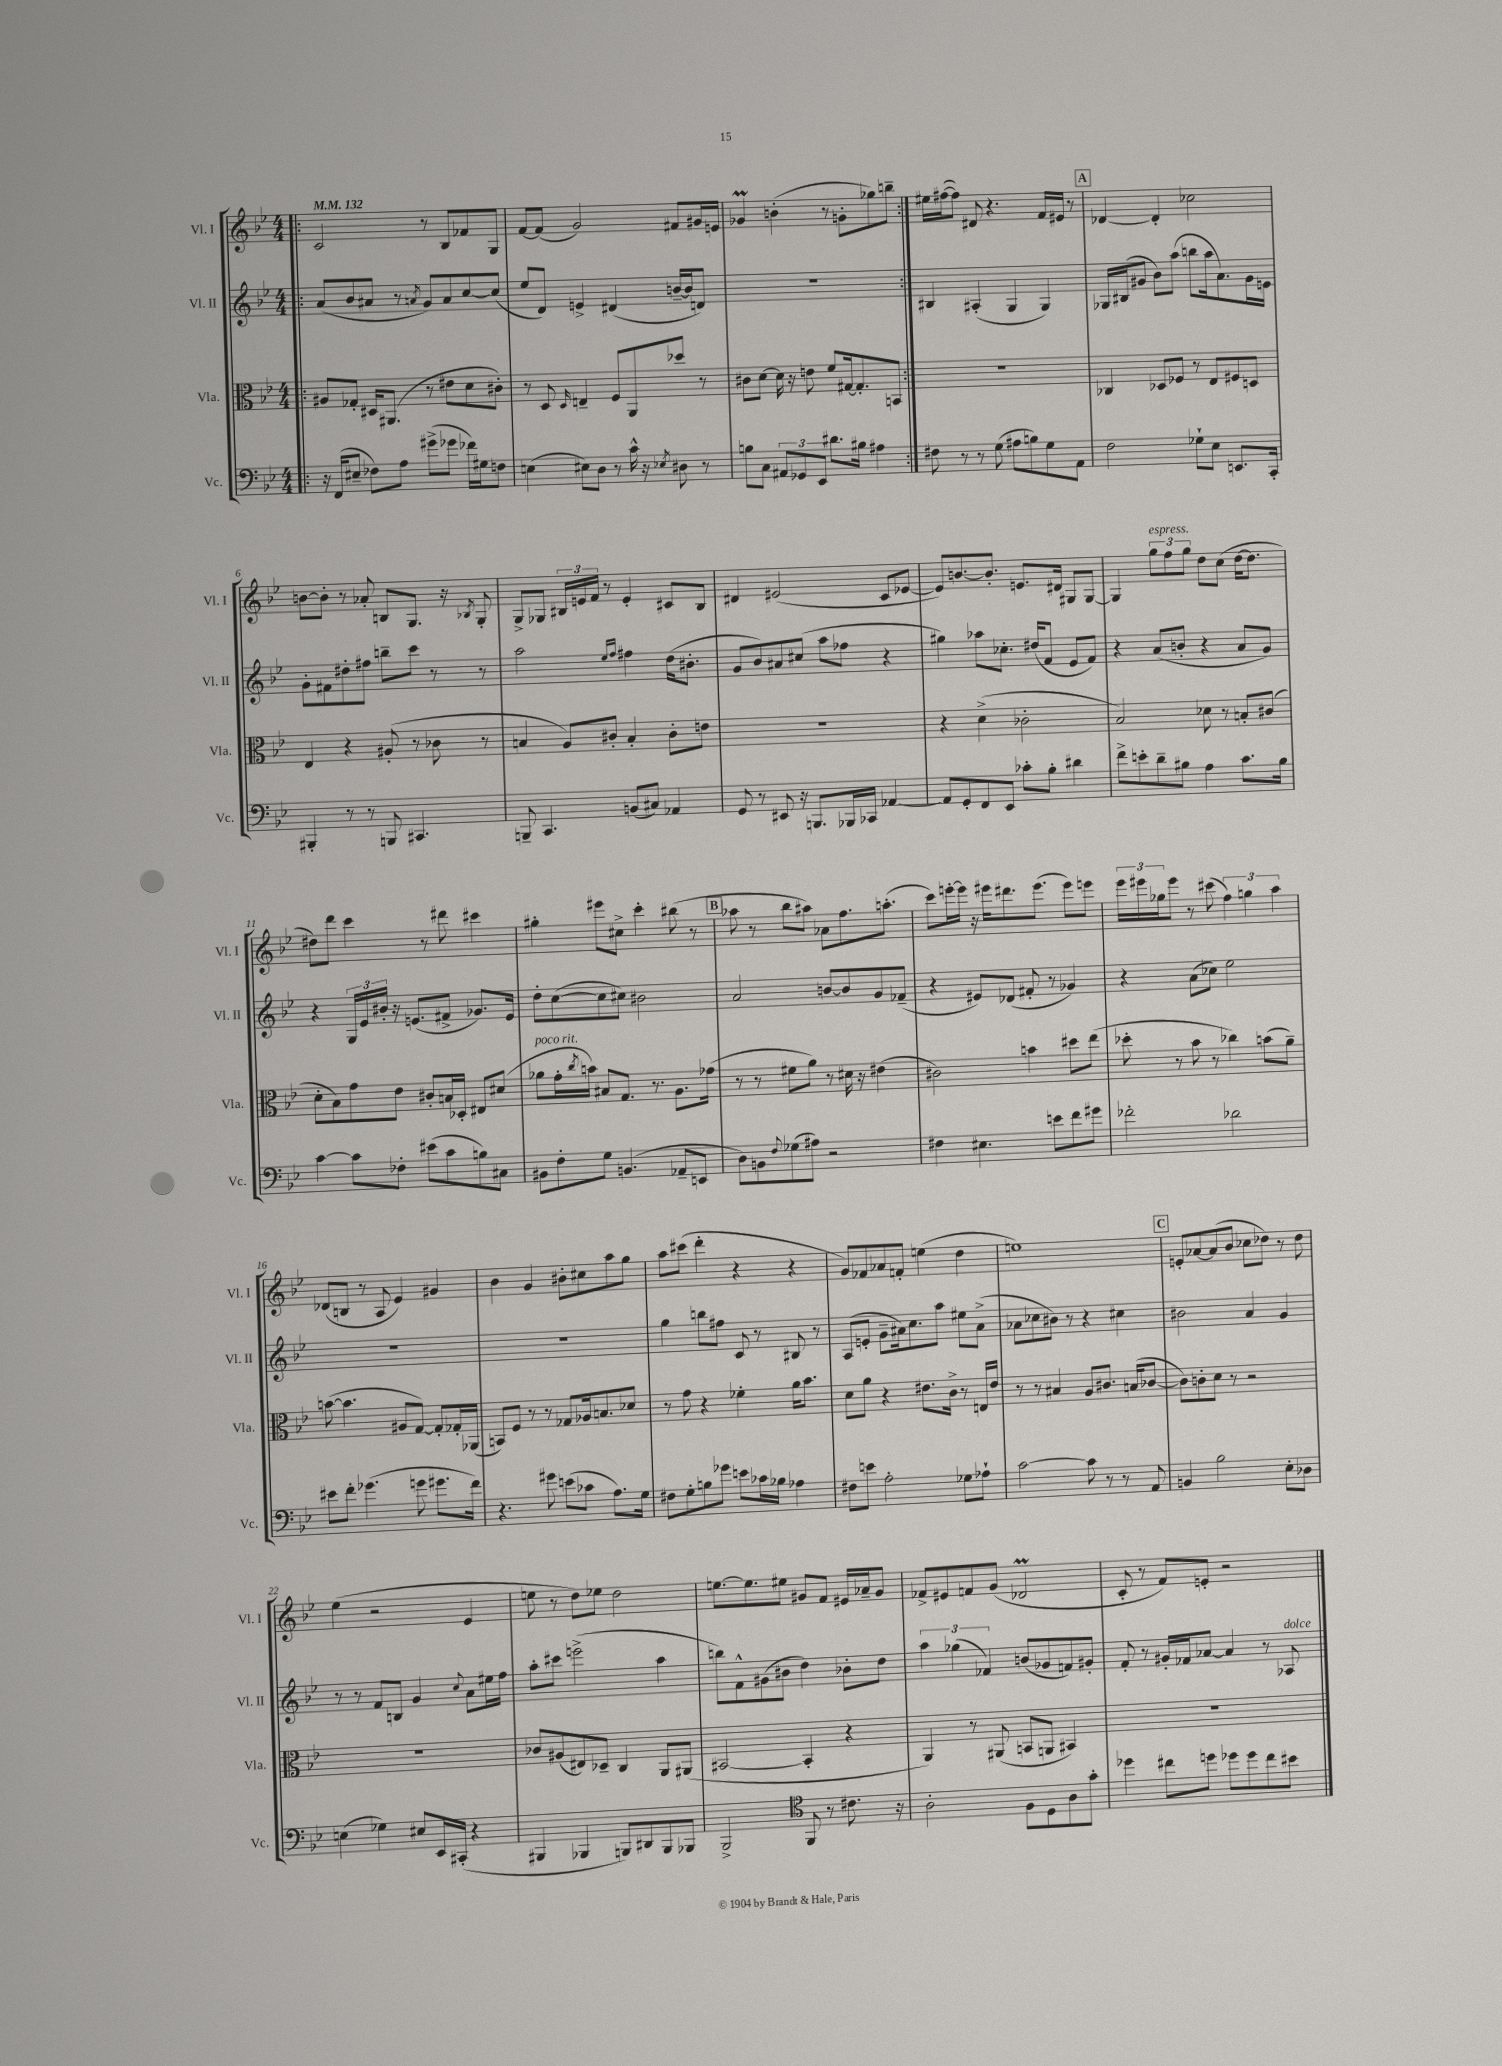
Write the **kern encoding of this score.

**kern	**kern	**kern	**kern
*part4	*part3	*part2	*part1
*staff4	*staff3	*staff2	*staff1
*I"Vc.	*I"Vla.	*I"Vl. II	*I"Vl. I
*I'Vc.	*I'Vla.	*I'Vl. II	*I'Vl. I
*clefF4	*clefC3	*clefG2	*clefG2
*k[b-e-]	*k[b-e-]	*k[b-e-]	*k[b-e-]
*M4/4	*M4/4	*M4/4	*M4/4
*MM132	*MM132	*MM132	*MM132
=1!|:	=1!|:	=1!|:	=1!|:
16r	8A#X/L	(8a/L	2c/
(16FF/KL	.	.	.
8E#X~/J	8G-X'/J	8b-/	.
8F-X\L)	16D#X/KL	8a#X/J	.
.	(8.AA#X/J	.	.
8A\J	.	8r	.
.	.	8qan/	.
(8g#X^\L	8r	8g/L)	8r
8g-X\J	8e#X\L	8a/	8B-/L
16f-X\LL)	8d\	[8cc/	8f-X/
16G#X\J	.	.	.
8Fn\J	8c#X'\J)	(8cc/J]	8G/J
=2	=2	=2	=2
(4En\	8r	8ee-/L	[8f/L
.	8D/	8d/J)	(8f/J]
.	16qqD/	.	.
8E#X\L)	4En~/	4en^/	2g/)
8D\J	.	.	.
8r	8F/L	(4d#X/	.
16c^^\	8AA/	.	.
16r	.	.	.
8qE-X/	.	.	.
8D#X\	8dd-X/J	[16bn~/LL	8f#X/L
.	.	16b/J]	.
8r	8r	8dn/J)	16g#X/L
.	.	.	16en/JJ
=3	=3	=3	=3
8Bn\L	8c#X\L	1r	4g-XM/
8C\J	[8d\J	.	.
12AA#X/L	16d\]	.	(4bn'\
.	16r	.	.
12GG-X/	.	.	.
.	8en\	.	.
12EE-/J	.	.	.
8.d#X\L	8f/L	.	8r
.	[16G#X/k	.	8gn'\L
16B#X\Jk	8.G#'/]	.	.
4A#X\	.	.	8gg-X\)
.	8BBn/J	.	8bbn~\J
=4:|!	=4:|!	=4:|!	=4:|!
8F#X\	1r	4B#X/	16ee#X\LL
.	.	.	([16ff#X\J
8r	.	.	8ff#\J])
8r	.	(4A#X'/	8d#X/
(8G\	.	.	4.r
8A#X\L	.	4G/	.
8Bn\)	.	.	.
8G\	.	4G/)	16f/LL
.	.	.	16e#X/JJ
8AA\J	.	.	8r
!!LO:REH:place=s1:t=A
=5	=5	=5	=5
2F\	4C-X/	16G-X/LL	[4d-X/
.	.	(16B#X/J	.
.	.	8g#X/J	.
.	8D-X/L	8b-\L)	4d-'/]
.	8F-X/J	(8aa\J	.
8G-X`\L	8r	8bbn\L	2cc-X\
8E-\J	8E-/L	16aa\k	.
.	.	8.a\)	.
8.EEn/L	8F#X/	.	.
.	8Dn/J	16g#\L	.
16CC'/Jk	.	16en\JJ	.
!!LO:LB:g=z
=6	=6	=6	=6
4BBB#X'/	4E-/	8g'\L	[8bn\L
.	.	8f#X\	8b'\J]
8r	4r	8dd#X'\	8r
8r	.	8ff#X\J	8a-X'/
8BBBn/	(8A#X'/	8bbn~\L	8Bn/L
4.CC#X/	8r	8ccc\J	8.G/J
.	8c-X\	8r	.
.	.	.	16r
.	.	.	8qB-X/
.	8r	8r	8G'/
=7	=7	=7	=7
8BBBn~/	4Bn/	2aa\	8G^/L
4.CC/	.	.	8G-X/J
.	8A/L)	.	24B#X/LL
.	.	.	24en/
.	.	.	24f/JJ
.	8c#X'/J	.	8r
.	.	16qqee-/LL	.
.	.	16qqff/JJ	.
(8BBn/L	4B'/	4ff#X\	4e'/
8C#X/J)	.	.	.
4AA-X/	8c#'\L	(16dd\KL	8c#X/L
.	.	8.b#X'\J	.
.	8en\J	.	8B#/J
=8	=8	=8	=8
8GG/	1r	8g/L	4d#X/
8r	.	8b-/)	.
8EE#X/	.	8a#X/	(2e#X/
16r	.	(8cc#X/J	.
8.BBBn/L	.	.	.
.	.	8aa\L	.
16BBB-X/L	.	8ff-X\J	.
16CC-X/JJ	.	.	.
[4AA-X/	.	4r	8c/L
.	.	.	[8e-X/J
=9	=9	=9	=9
8AA-/L]	4r	4gg#X\)	8e-/L])
8GG'/	.	.	[8.bn/
8FF/	(4d^\	8aa-X\L	.
.	.	.	8.b'/J]
8EE-/J	.	8.cc-X'\J	.
8c-X'\L	2c-X'\	.	8.en/L
.	.	(16dd#X/KL	.
8B-'\J	.	8f/J	.
.	.	.	16d#X/Jk
4d#X\	.	8e-/L	8G#X/L
.	.	8f/J)	[8G#/J
=10	=10	=10	=10
8f^\L	2B-/)	4r	4G#/]
8en'\	.	.	.
!	!	!	!LO:TX:a:i:t=espress.
8d~\	.	(8a/L	12gg\L
.	.	.	12ff\
8B#X\J	.	8bn'/J	.
.	.	.	12gg\J
4A\	8d-X\	4r	8dd\L
.	8r	.	(8cc\J
8.c\L	8Bn'/L	8a/L	[16dd\KL
.	.	.	8.dd\J]
.	(8c#X/J	8g/J)	.
16B#\Jk	.	.	.
!!LO:LB:g=z
=11	=11	=11	=11
[4c\	8d'\L	4r	8dd#X\L)
.	8B-\)	.	8ddd\J
8c\L]	8g\	24G/LL	4ccc\
.	.	24e-/	.
.	.	24b#X'/JJ	.
8F-X'\J	8e-\J	16r	.
.	.	(8.en/L	.
(8e#X\L	8c#X'/L	.	8r
8c\	16Bn/L	8f#X^/J	8ddd#X\
.	16D-X'/JJ	.	.
8Bn\)	8E#X/L	8.g-X/L)	4ccc#X\
8C#X\J	(8d#X/J	.	.
.	.	16e/Jk	.
=12	=12	=12	=12
!	!LO:TX:a:i:t=poco rit.	!	!
8BB#X\L	8a-X\L	8dd'\L	4gg#X'\
8F'\	16g'\L	([8cc\	.
.	8qcc/	.	.
.	16bn\JJ)	.	.
8G\J	8B#X/L	8cc\]	8eee#X\L
(4.BBn/	8.G/J	8cc#X\J)	8cc#X^\J
.	.	2b#X\	4ccc'\
.	8.r	.	.
8AA-X~/L	8.A\L	.	(8bb#X\
8EEn/J	.	.	8r
.	(16g-X\Jk	.	.
!!LO:REH:place=s1:t=B
=13	=13	=13	=13
8D\L)	8r	2a/	8aa-X\
8BBn\	8r	.	8r
8qqF/	.	.	.
(8G-X\	8f#X\L	.	8bb-\L
8A#X\J)	8a\J)	.	8aa#X\J)
2r	8r	[8bn/L	8a-X\L
.	16d#X\	8b/]	8.ff\
.	16r	.	.
.	(4e#X\	8g/	.
.	.	.	(8.aan'\J
.	.	(8f-X~/J	.
=14	=14	=14	=14
4F#X\	2c#X\)	4r	8ccc\L)
.	.	.	[16eeen'\L
.	.	.	16eee\JJ]
4.E#X\	.	8e#X/L)	16r
.	.	.	16eee#X\KL
.	.	(8d-X/J	8.ddd#X\
.	4bn\	8f#X'/	.
.	.	.	(8.eee#\J
8en\L	.	8r	.
8f\	8dd#X\L	4g-X/)	8eee#\L)
8g#X\J	(8ee-\J	.	8eeen\J
=15	=15	=15	=15
2f-X'\	8dd-X'\	4r	24eee-\LL
.	.	.	24eee#X\
.	.	.	24gg-X\J
.	8r	.	8eee#\J
.	8b-\	(8a\L	8r
.	8r	8cc-X\J)	(8ccc#X\
2d-X\	4cc-X\)	2ee-\	6ff\)
.	.	.	6ggn\
.	(8bn\L	.	.
.	.	.	6aa\
.	8a~\J)	.	.
!!LO:LB:g=z
=16	=16	=16	=16
8e#X\L	([8bn\	1r	(8d-X/L
8f'\J	4.b\]	.	8Bn/J
(4.g-X\	.	.	8r
.	.	.	8A/
.	8A#X/L	.	4e-/)
8gn\	[8G/J)	.	.
8.g#X\L	8G'/L]	.	4g#X/
.	16G-X'/L	.	.
16f\Jk)	(16AA-X/JJ	.	.
=17	=17	=17	=17
4.r	8BBn/L)	1r	4b-\
.	8F/J	.	.
.	8r	.	4g/
8g#X\	8r	.	.
(8en\L	8G-X/L	.	8b#X'\L
8c-X\J	16A-X/k	.	8cc#X\
.	8.Bn/	.	.
8.A\L)	.	.	8aa\
.	8d-X/J	.	8gg\J
16G\Jk	.	.	.
=18	=18	=18	=18
8F#X\L	8r	4gg\	8aa\L
8G'\	8g\	.	(8ccc#X\J
8Bn\	4r	8bbn\L	4ddd'\
8g-X\J	.	8ff#X\J	.
8en\L	4f-X'\	8c/	4r
16c-X\L	.	8r	.
16B-X\JJ	.	.	.
4A-X\	16a\KL	8B#X/	4r
.	8.b-\J	.	.
.	.	8r	.
=19	=19	=19	=19
8F#X\L	8d\L	(8A/L	8g/L)
8en\J	8a\J	8en'/J	8f-X/
2A'\	4r	8g~\L	8a-X/
.	.	16a#X\k)	8fn'/J
.	.	8.cc\	.
.	8.e#X\L	.	(4een\
.	.	8aa\J	.
.	16c^\Jk	.	.
8G-X\L	8r	8ee#X\L	4dd\
8A-X`\J	16En/LL	(8a#^\J	.
.	16e#/JJ	.	.
=20	=20	=20	=20
[2c\	8r	8a-X\L	1een)
.	8r	8cc-X\	.
.	4B#X/	8b#X\J)	.
.	.	8r	.
8c\]	8A/L	4r	.
8r	8.c#X/J	.	.
8r	.	4cc#X\	.
.	(16Bn/KL	.	.
8AA/	[8c-X/J	.	.
!!LO:REH:place=s1:t=C
=21	=21	=21	=21
4BBn/	8c-\L])	2b#X\	8en'/L
.	8cn'\	.	[8a-X/
2B-\	8d\J	.	(8a-/]
.	8r	.	8b-/J
.	2r	4a/	8cc-X\L
.	.	.	8dd-X\J)
8E-'\L	.	4g/	8r
8D-X\J	.	.	8dd-\
!!LO:LB:g=z
=22	=22	=22	=22
(4En\	1r	8r	(4ee-\
.	.	8r	.
4G-X\)	.	8f/L	2r
.	.	8Bn/J	.
8E#X/L	.	4g/	.
16EE-/L	.	.	.
(16CC#X'/JJ	.	.	.
.	.	8qqcc/	.
4r	.	8a\L	4e-/
.	.	16ee#X\L	.
.	.	16ff\JJ	.
=23	=23	=23	=23
4BBB#X/	8c-X/L	8aa'\L	8een\
.	(8A#X/	8ccc#X\J	8r
4BBB-X/	8E#X/)	(2eeen^\	8dd\L)
.	8D-X~/J	.	8ee-X\J
8BBBn/L)	4C/	.	2dd\
8DD#X/	.	.	.
8BBB/	8AA/L	4aa\	.
8BBB-X/J	(8AA#X/J	.	.
=24	=24	=24	=24
2BBB-^/	[2BB#X/	8bbn\L)	[8.een\L
.	.	8f^^\	.
.	.	.	8.ee\]
.	.	(8g#X\	.
.	.	8b#X\J	8ee#X\J
*clefC4	*	*	*
8FF/	4BB#'/]	4dd\)	8g#X/L
8r	.	.	8f/J
8.c#X\	4r	8b-X'\L	16e#X/LL
.	.	.	16a-X~/J
.	.	8dd\J	8g#/J
16r	.	.	.
=25	=25	=25	=25
2A'\	4AA/)	6aa\	8f-X^/L
.	.	.	8e#X/
.	.	(6gg-X\	.
.	8r	.	8fn/
.	.	6f-X/)	.
.	(8AA#X/	.	(8g/J
8F\L	8BBn/L	(8bn/L	2d-XM/
8D\	8AAn/J	8g-X/	.
8A\	4BB#X/)	8fn/)	.
8g'\J	.	8g#X'/J	.
=26	=26	=26	=26
4dd-X\	1r	8f'/	8c'/
.	.	8r	8r
8cc#X\L	.	16g#X'/LL	8f/L)
.	.	16f-X/J	.
8ddn\J	.	[8a-X/J	8en'/J
8dd-X\L	.	4a-/]	2r
8dd-\	.	.	.
8cc#\	.	8r	.
!	!	!LO:TX:a:i:t=dolce	!
8b#X\J	.	8A-X/	.
==	==	==	==
*-	*-	*-	*-
